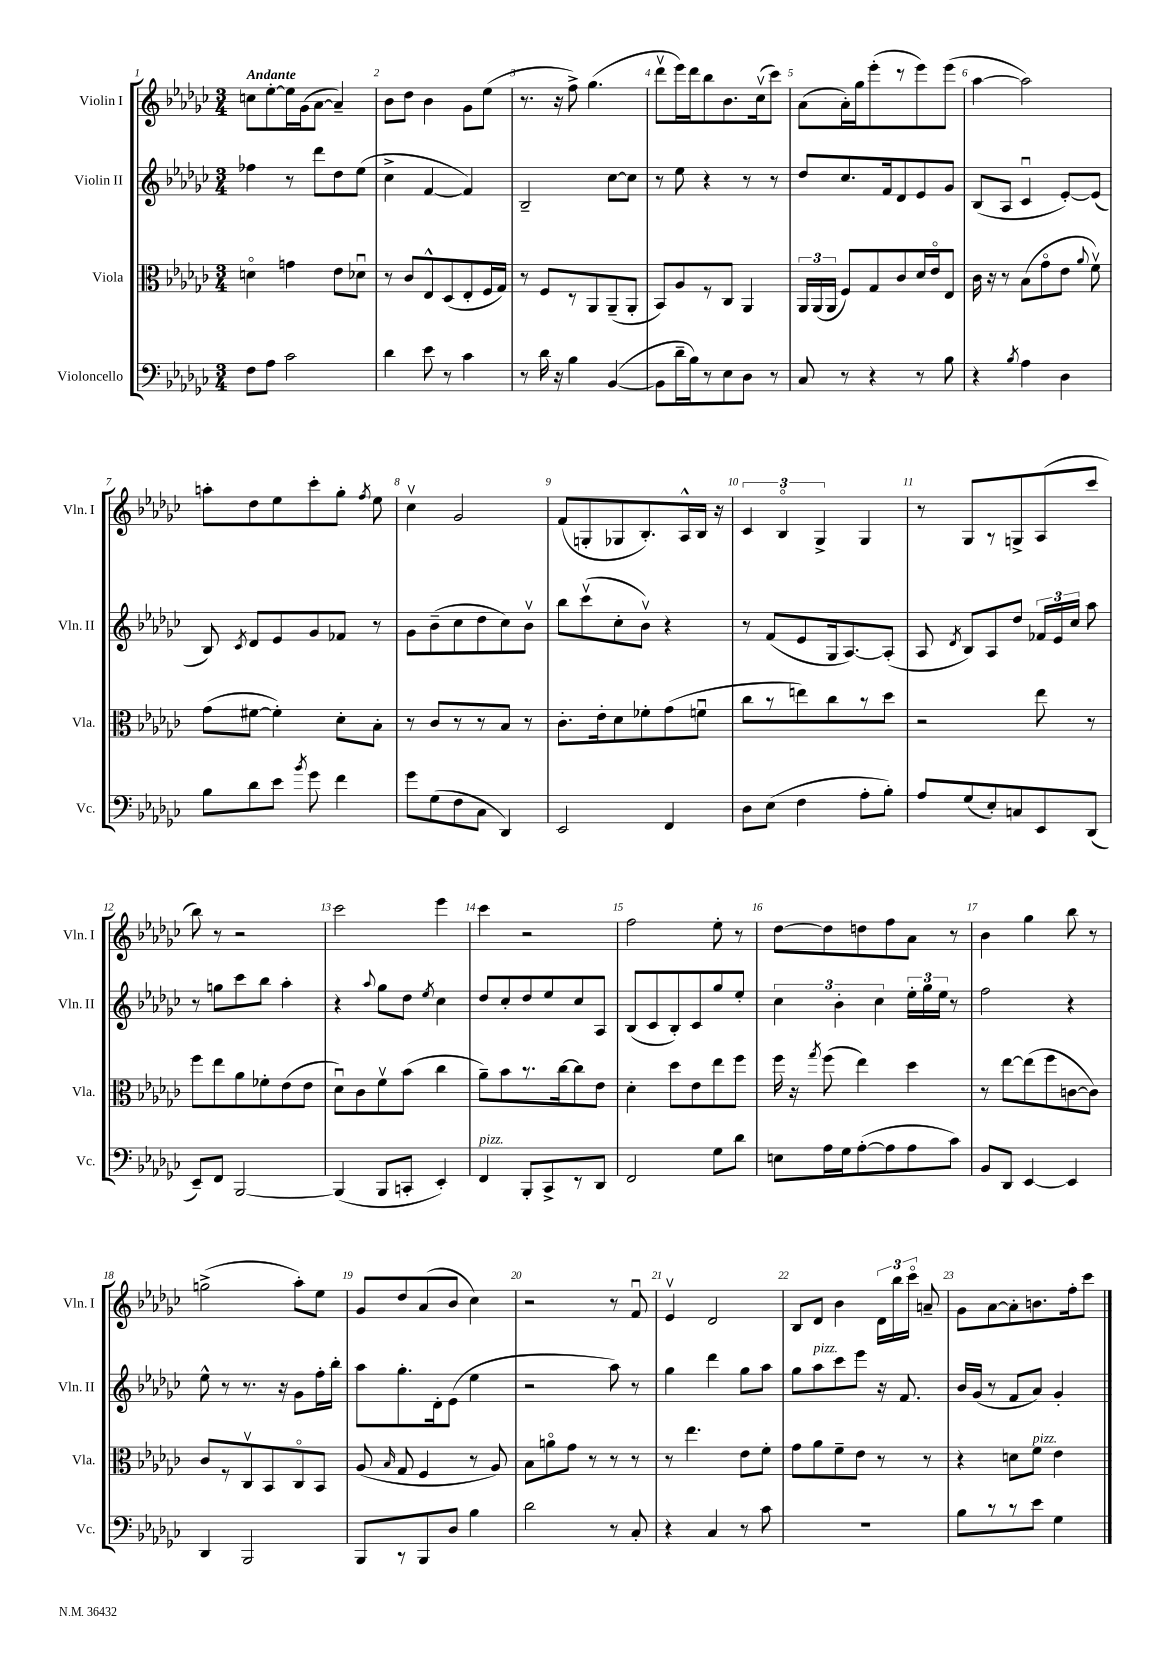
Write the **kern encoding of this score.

**kern	**kern	**kern	**kern
*part4	*part3	*part2	*part1
*staff4	*staff3	*staff2	*staff1
*I"Violoncello	*I"Viola	*I"Violin II	*I"Violin I
*I'Vc.	*I'Vla.	*I'Vln. II	*I'Vln. I
*clefF4	*clefC3	*clefG2	*clefG2
*k[b-e-a-d-g-c-]	*k[b-e-a-d-g-c-]	*k[b-e-a-d-g-c-]	*k[b-e-a-d-g-c-]
*M3/4	*M3/4	*M3/4	*M3/4
=1	=1	=1	=1
!	!	!	!LO:TX:a:B:t=Andante
8F\L	4dn\	4ff-X\	8ccn\L
8A-\J	.	.	[8ee-'\
2c-\	4gn\	8r	16ee-\L]
.	.	.	(16g-\J
.	.	8ddd-\L	[8a-\J
.	8e-\L	8dd-\	4a-~/])
.	8d-Xu\J	(8ee-\J	.
=2	=2	=2	=2
4d-\	8r	4cc-^\	8b-\L
.	8c-/L	.	8dd-\J
8e-\	8E-^^/	[4f/	4b-\
8r	(8D-/	.	.
4c-\	8E-'/	4f/])	8g-\L
.	16F/L	.	(8ee-\J
.	16G-/JJ)	.	.
=3	=3	=3	=3
8r	8r	2B-~/	8.r
16d-\	8F/L	.	.
16r	.	.	16r
4B-\	8r	.	8ff^\)
.	8AA-/	.	(4.gg-\
([4BB-/	(8AA-~/	[8cc-\L	.
.	8AA-'/J	8cc-\J]	.
=4	=4	=4	=4
8BB-\L]	8BB-/L)	8r	8ddd-v\L
16d-~\L	8A-/	8ee-\	16eee-\L)
16B-\J)	.	.	16ddd-\J
8r	8r	4r	8bb-\
8E-\	8C-/J	.	8.b-\
8D-\J	4AA-/	8r	.
.	.	.	(16cc-v\k
8r	.	8r	8ccc-\J)
=5	=5	=5	=5
8C-/	24AA-/LL	8dd-/L	(8a-\L
.	(24AA-/	.	.
.	24AA-/JJ	.	.
8r	8F/L)	8.cc-/	16a-'\L)
.	.	.	16gg-\J
4r	8G-/	.	(8eee-'\
.	.	16f/k	.
.	8c-/	8d-/	8r
8r	16d-/L	8e-/	8eee-\)
.	16e-/J	.	.
8B-\	8E-/J	8g-/J	(8eee-\J
=6	=6	=6	=6
4r	16c-\	(8B-/L	[4aa-\
.	16r	.	.
.	8r	8A-/J	.
8qB-/	.	.	.
4A-\	(8B-\L	4c-u/	2aa-\])
.	8g-\	.	.
4D-\	8e-\J	[8e-'/L)	.
.	8qqa-/	.	.
.	8fv\)	(8e-/J]	.
!!LO:LB:g=z
=7	=7	=7	=7
8B-\L	(8g-\L	8B-/)	8aan'\L
.	.	8qc-/	.
8d-\	[8f#X\J	8d-/L	8dd-\
8e-\J	4f#'\])	8e-/	8ee-\
8qb-/	.	.	.
8g-\	.	8g-/	8ccc-'\
4f\	8d-'\L	8f-X/J	8gg-'\J
.	.	.	8qff/
.	8B-'\J	8r	8ee-\
=8	=8	=8	=8
8g-\L	8r	8g-\L	4cc-v\
(8G-\	8c-/L	(8b-~\	.
8F\	8r	8cc-\	2g-/
8C-\J	8r	8dd-\	.
4DD-/)	8B-/J	8cc-\)	.
.	8r	8b-v\J	.
=9	=9	=9	=9
2EE-/	8.c-'\L	8bb-\L	(8f/L
.	.	(8ccc-v\	8Gn'/
.	16e-'\k	.	.
.	8d-\	8cc-'\	8G-X/
.	8f-X'\	8b-v\J)	8.B-'/)
4FF/	(8g-\	4r	.
.	.	.	16A-^^/L
.	8fnu\J	.	16B-/JJ
.	.	.	16r
=10	=10	=10	=10
8D-\L	8cc-\L	8r	6c-/
(8E-\J	8r	(8f/L	.
.	.	.	6B-/
4F\	8een\)	8e-/	.
.	.	.	6G-^/
.	8cc-\	16G-/k	.
.	.	[8.A-/)	.
8A-'\L	8r	.	4G-/
8B-'\J)	8dd-\J	(8A-'/J]	.
=11	=11	=11	=11
8A-/L	2r	8A-/	8r
.	.	8qd-/	.
(8G-/	.	8B-/L)	8G-/L
8E-'/)	.	8A-/	8r
8Cn/	.	8dd-/J	8Gn^/
8EE-/	8ee-\	24f-X/LL	(8A-/
.	.	24e-/	.
.	.	24cc-/JJ	.
(8DD-/J	8r	8aa-\	8ccc-/J
!!LO:LB:g=z
=12	=12	=12	=12
8EE-~/L)	8ff\L	8r	8bb-\)
8FF/J	8ee-\	8ggn\L	8r
[2BBB-/	8a-\	8ccc-\	2r
.	8f-X'\	8bb-\J	.
.	(8e-\	4aa-'\	.
.	8e-\J	.	.
=13	=13	=13	=13
(4BBB-/]	8d-u\L)	4r	2ccc-\
.	8c-\	.	.
.	.	8qqaa-/	.
8BBB-/L	8fv\	8gg-\L	.
8CCn'/J	(8b-\J	8dd-\J	.
.	.	8qee-/	.
4EE-'/)	4cc-\	4cc-\	4eee-\
=14	=14	=14	=14
!LO:TX:a:i:t=pizz.	!	!	!
4FF/	8a-~\L)	8dd-/L	4ccc-\
.	8b-\	8cc-'/	.
8BBB-'/L	8.r	8dd-/	2r
8CC-^/	.	8ee-/	.
.	[16cc-\k	.	.
8r	8cc-\]	8cc-/	.
8DD-/J	8e-\J	8A-/J	.
=15	=15	=15	=15
2FF/	4d-'\	(8B-/L	2ff\
.	.	8c-/	.
.	8dd-\L	8B-'/)	.
.	8e-\	8c-/	.
8G-\L	8ee-\	8gg-/	8ee-'\
8d-\J	8ff\J	8ee-'/J	8r
=16	=16	=16	=16
8En\L	16ff\	6cc-\	[8dd-\L
.	16r	.	.
.	8qgg-/	.	.
16A-\L	(8ff\	.	8dd-\]
.	.	6b-'\	.
16G-\J	.	.	.
([8A-'\	4ee-\)	.	8ddn\
.	.	6cc-\	.
8A-\]	.	.	8ff\
8A-\	4dd-\	24ee-'\LL	8a-\J
.	.	24gg-\	.
.	.	24ee-\JJ	.
8c-\J)	.	8r	8r
=17	=17	=17	=17
8BB-/L	8r	2ff\	4b-\
8DD-/J	[8ee-\L	.	.
[4EE-/	(8ee-\]	.	4gg-\
.	8ff\	.	.
4EE-/]	[8cn\	4r	8bb-\
.	8c\J])	.	8r
!!LO:LB:g=z
=18	=18	=18	=18
4DD-/	8c-/L	8ee-^^\	(2ggn^\
.	8r	8r	.
2BBB-/	8C-v/	8.r	.
.	8BB-/	.	.
.	.	16r	.
.	8C-/	8g-\L	8aa-'\L)
.	8BB-/J	16ff'\L	8ee-\J
.	.	16bb-'\JJ	.
=19	=19	=19	=19
8BBB-/L	(8A-/	8aa-\L	8g-/L
.	16qqB-/	.	.
8r	8G-/	8.gg-'\	8dd-/
8BBB-/	4F/	.	(8a-/
.	.	16d-'\k	.
8D-/J	.	(8e-\J	8b-/J
4B-\	8r	4ee-\	4cc-\)
.	8A-/)	.	.
=20	=20	=20	=20
2d-\	8B-\L	2r	2r
.	8an\	.	.
.	8g-\J	.	.
.	8r	.	.
8r	8r	8aa-\)	8r
8C-'/	8r	8r	8fu/
=21	=21	=21	=21
4r	8r	4gg-\	4e-v/
.	4.ee-\	.	.
4C-/	.	4ddd-\	2d-/
8r	8e-\L	8gg-\L	.
8c-\	8f'\J	8aa-\J	.
=22	=22	=22	=22
2.r	8g-\L	8gg-\L	8B-/L
!	!	!LO:TX:a:i:t=pizz.	!
.	8a-\	8aa-\	8d-/J
.	8f~\	8ccc-\	4b-\
.	8e-\J	8eee-\J	.
.	8r	16r	24d-\LL
.	.	.	24bb-\
.	.	8.f/	.
.	.	.	24ccc-\JJ
.	8r	.	8an~/
=23	=23	=23	=23
8B-\L	4r	16b-/LL	8g-\L
.	.	(16g-/JJ	.
8r	.	8r	[8a-\
8r	8dn\L	8f/L	8a-'\]
!	!LO:TX:a:i:t=pizz.	!	!
8e-\J	8f\J	8a-/J)	8.bn\
4G-\	4e-\	4g-'/	.
.	.	.	16ff'\k
.	.	.	8ccc-\J
==	==	==	==
*-	*-	*-	*-
